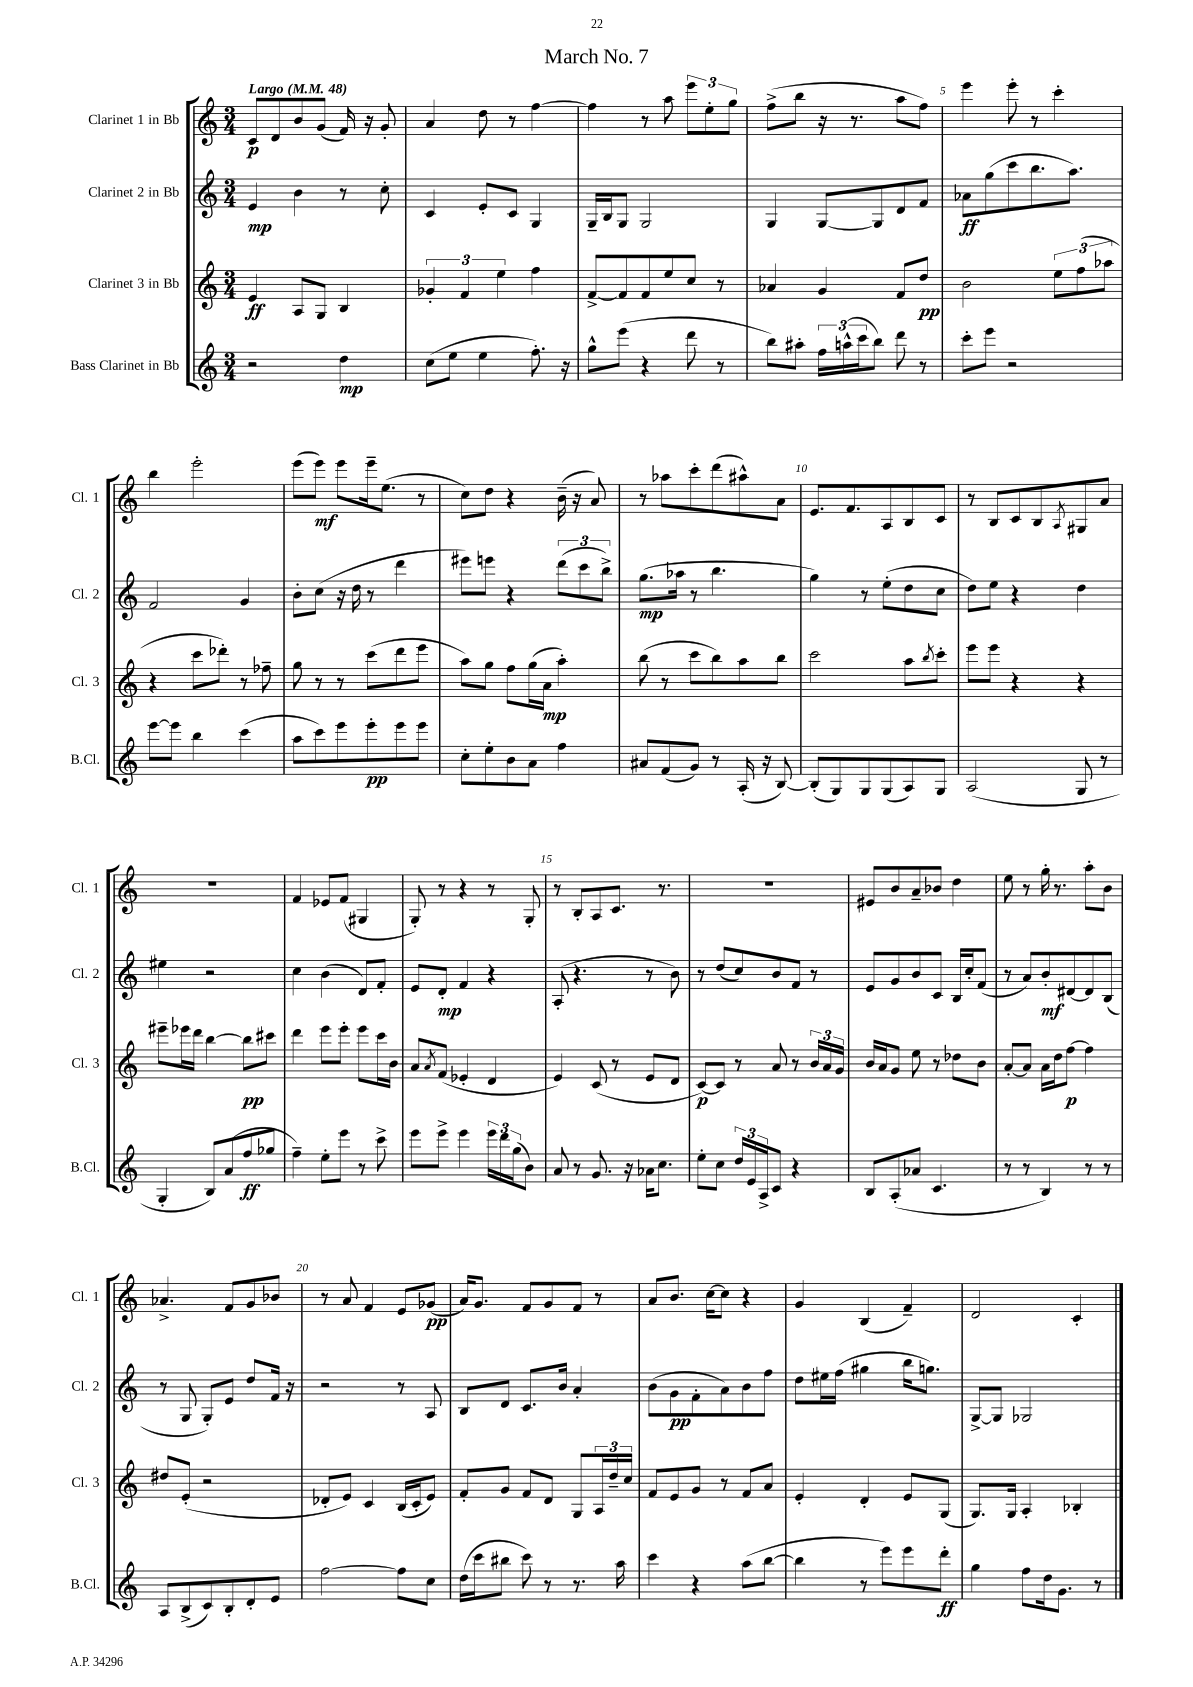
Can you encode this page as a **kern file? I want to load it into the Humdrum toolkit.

**kern	**kern	**kern	**kern
*staff4	*staff3	*staff2	*staff1
*clefG2	*clefG2	*clefG2	*clefG2
*k[]	*k[]	*k[]	*k[]
*M3/4	*M3/4	*M3/4	*M3/4
*MM48	*MM48	*MM48	*MM48
2r	4e/	4e/	8c/L
.	.	.	8d/
.	8A/L	4b\	8b/
.	8G/J	.	(8g/J
4dd\	4B/	8r	16f/)
.	.	.	16r
.	.	8cc'\	8g'/
=	=	=	=
(8cc\L	6g-'/	4c/	4a/
8ee\J	.	.	.
.	6f/	.	.
4ee\	.	8e'/L	8dd\
.	6ee\	.	.
.	.	8c/J	8r
8.ff'\)	4ff\	4G/	[4ff\
16r	.	.	.
=	=	=	=
8gg^^\L	[8f^/L	16G~/LL	4ff\]
.	.	16B/J	.
(8eee\J	8f/]	8G/J	.
4r	8f/	2G/	8r
.	8ee/	.	8aa\
8ddd\	8cc/J	.	12eee\L
.	.	.	12ee'\
8r	8r	.	.
.	.	.	12gg\J
=	=	=	=
8bb\L)	4a-/	4G/	(8ff^\L
8aa#'\J	.	.	8bb\J
24ff\LL	4g/	[8G/L	16r
(24aa^^\	.	.	.
.	.	.	8.r
24ccc\J	.	.	.
8bb\J)	.	8G/]	.
8ddd\	8f/L	8d/	8aa\L
8r	8dd/J	8f/J	8ff\J)
=	=	=	=
8ccc'\L	2b\	8a-\L	4eee\
8eee\J	.	(8gg\	.
2r	.	8ccc\	8eee'\
.	.	8.bb\	8r
.	12ee\L	.	4ccc'\
.	.	8.aa\J)	.
.	(12ff\	.	.
.	12aa-\J	.	.
=	=	=	=
[8eee\L	4r	2f/	4bb\
8eee\]J	.	.	.
4bb\	8ccc\L	.	2eee'\
.	8ddd-'\J)	.	.
(4ccc\	8r	4g/	.
.	8ff-~\	.	.
=	=	=	=
8aa\L	8gg\	8b'\L	(8eee\L
8ccc\)	8r	(8cc\J	8eee\J)
8eee\	8r	16r	8eee\L
.	.	16dd\	.
8eee'\	(8ccc\L	8r	16eee~\k
.	.	.	(8.ee\J
8eee\	8ddd\	4ddd\	.
8eee\J	8eee\J	.	8r
=	=	=	=
8cc'\L	8aa\L)	8eee#\L)	8cc\L)
8ee'\	8gg\J	8eee\J	8dd\J
8b\	8ff\L	4r	4r
8a\J	(16gg\L	.	.
.	16a\JJ	.	.
4ff\	4aa'\)	(12ddd\L	(16b~\
.	.	.	16r
.	.	12ccc\	.
.	.	.	8a/)
.	.	12bb^\J)	.
=	=	=	=
8a#/L	(8bb\	(8.gg\L	8r
(8f/	8r	.	8aa-\L
.	.	16aa-\Jk	.
8g/J)	8ccc\L	8r	8ccc'\
8r	8bb\)	4.bb\	(8ddd\
(16A'/	8aa\	.	8aa#^^\)
16r	.	.	.
[8B/)	8bb\J	.	8a\J
=	=	=	=
(8B'/]L	2ccc\	4gg\)	8.e/L
8G/)	.	.	.
.	.	.	8.f/
8G/	.	8r	.
(8G/	.	(8ee'\L	8A/
8A/)	8aa\L	8dd\	8B/
.	8qbb/	.	.
8G/J	8ccc'\J	8cc\J	8c/J
=	=	=	=
(2A/	8eee\L	8dd\L)	8r
.	8eee\J	8ee\J	8B/L
.	4r	4r	8c/
.	.	.	8B/
.	.	.	8qA/
8G/	4r	4dd\	8G#/
8r	.	.	8a/J
=	=	=	=
4G'/	8eee#~\L	4ee#\	2.r
.	16eee-\L	.	.
.	16ddd\JJ	.	.
8B/L)	[4bb\	2r	.
(8a/	.	.	.
8ff/	8bb\]L	.	.
8gg-/J	8ccc#\J	.	.
=	=	=	=
4ff~\)	4ddd\	4cc\	4f/
8ee'\L	8eee\L	(4b\	8e-/L
8eee\J	8eee'\J	.	(8f/J
8r	8eee\L	8d/L)	4G#/
8ccc^\	16ccc\L	8f'/J	.
.	16b\JJ	.	.
=	=	=	=
8eee\L	8a/L	8e/L	8G'/)
.	8qa/	.	.
8eee^\J	(8f/J	8d'/J	8r
4eee\	4e-'/	4f/	4r
24eee\LL	4d/	4r	8r
24ddd\	.	.	.
(24gg\J	.	.	.
8b\J)	.	.	8G'/
=	=	=	=
8a/	4e/)	(8A'/	8r
8r	.	4.r	8B'/L
8.g/	(8c/	.	8A/
.	8r	.	8.c/J
16r	.	.	.
16a-\LK	8e/L	8r	.
8.cc\J	.	.	8.r
.	8d/J	8b\)	.
=	=	=	=
8ee'\L	[8c/L)	8r	2.r
8cc\J	8c/]J	(8dd/L	.
24dd/LL	8r	8cc/)	.
24e/	.	.	.
24A^/J	.	.	.
8c/J	8a/	8b/	.
4r	8r	8f/J	.
.	24b/LL	8r	.
.	24a/	.	.
.	24g/JJ	.	.
=	=	=	=
8B/L	16b/LL	8e/L	8e#/L
.	16a/J	.	.
(8A'/	8g/J	8g/	8b/
8a-/J	8ee\	8b/	8a~/
4.c/	8r	8c/J	8b-/J
.	8dd-\L	16B/LL	4dd\
.	.	16cc'/J	.
.	8b\J	(8f/J	.
=	=	=	=
8r	[8a'/L	8r	8ee\
8r	8a/]J	8a/L)	8r
4B/)	16a\LL	8b'/	16gg'\
.	16dd\J	.	8.r
.	[8ff\J	[8d#/	.
8r	4ff\]	8d#/]	8aa'\L
8r	.	(8B/J	8b\J
=	=	=	=
8A/L	8dd#/L	8r	4.a-^/
(8B^/	(8e'/J	8G/	.
8c/)	2r	8G'/L)	.
8B'/	.	8e/J	8f/L
8d'/	.	8dd/L	8g/
8e/J	.	16f/Jk	8b-/J
.	.	16r	.
=	=	=	=
[2ff\	8d-'/L	2r	8r
.	8e/J)	.	8a/
.	4c/	.	4f/
8ff\]L	(16B/LL	8r	8e/L
.	16c'/J	.	.
8cc\J	8e/J)	8A/	(8g-/J
=	=	=	=
(16dd\LL	8f'/L	8B/L	16a/LK)
16ccc\J	.	.	8.g/J
8bb#\J	8g/J	8d/J	.
8ccc\)	8f/L	8.c/L	8f/L
8r	8d/J	.	8g/
.	.	16b/Jk	.
8.r	8G/L	4a'/	8f/J
.	24A/L	.	8r
.	24dd~/	.	.
16aa\	.	.	.
.	24cc/JJ	.	.
=	=	=	=
4ccc\	8f/L	(8b\L	8a/L
.	8e/	8g\	8.b/J
4r	8g/J	8f'\	.
.	.	.	[16cc\LK
.	8r	8a\)	8cc\]J
(8aa\L	8f/L	8b\	4r
[8bb\J	8a/J	8ff\J	.
=	=	=	=
4bb\]	4e'/	8dd\L	4g/
.	.	16ee#\L	.
.	.	(16ff\JJ	.
8r	4d'/	4gg#\	(4B/
8eee\L)	.	.	.
8eee\	8e/L	16bb\LK	4f~/)
.	.	8.gg\J)	.
8ddd'\J	(8G/J	.	.
=	=	=	=
4gg\	8.G/L)	[8G^/L	2d/
.	.	8G/]J	.
.	16G/Jk	.	.
8ff\L	4A'/	2G-/	.
16dd\k	.	.	.
8.g\J	.	.	.
.	4B-'/	.	4c'/
8r	.	.	.
==	==	==	==
*-	*-	*-	*-
